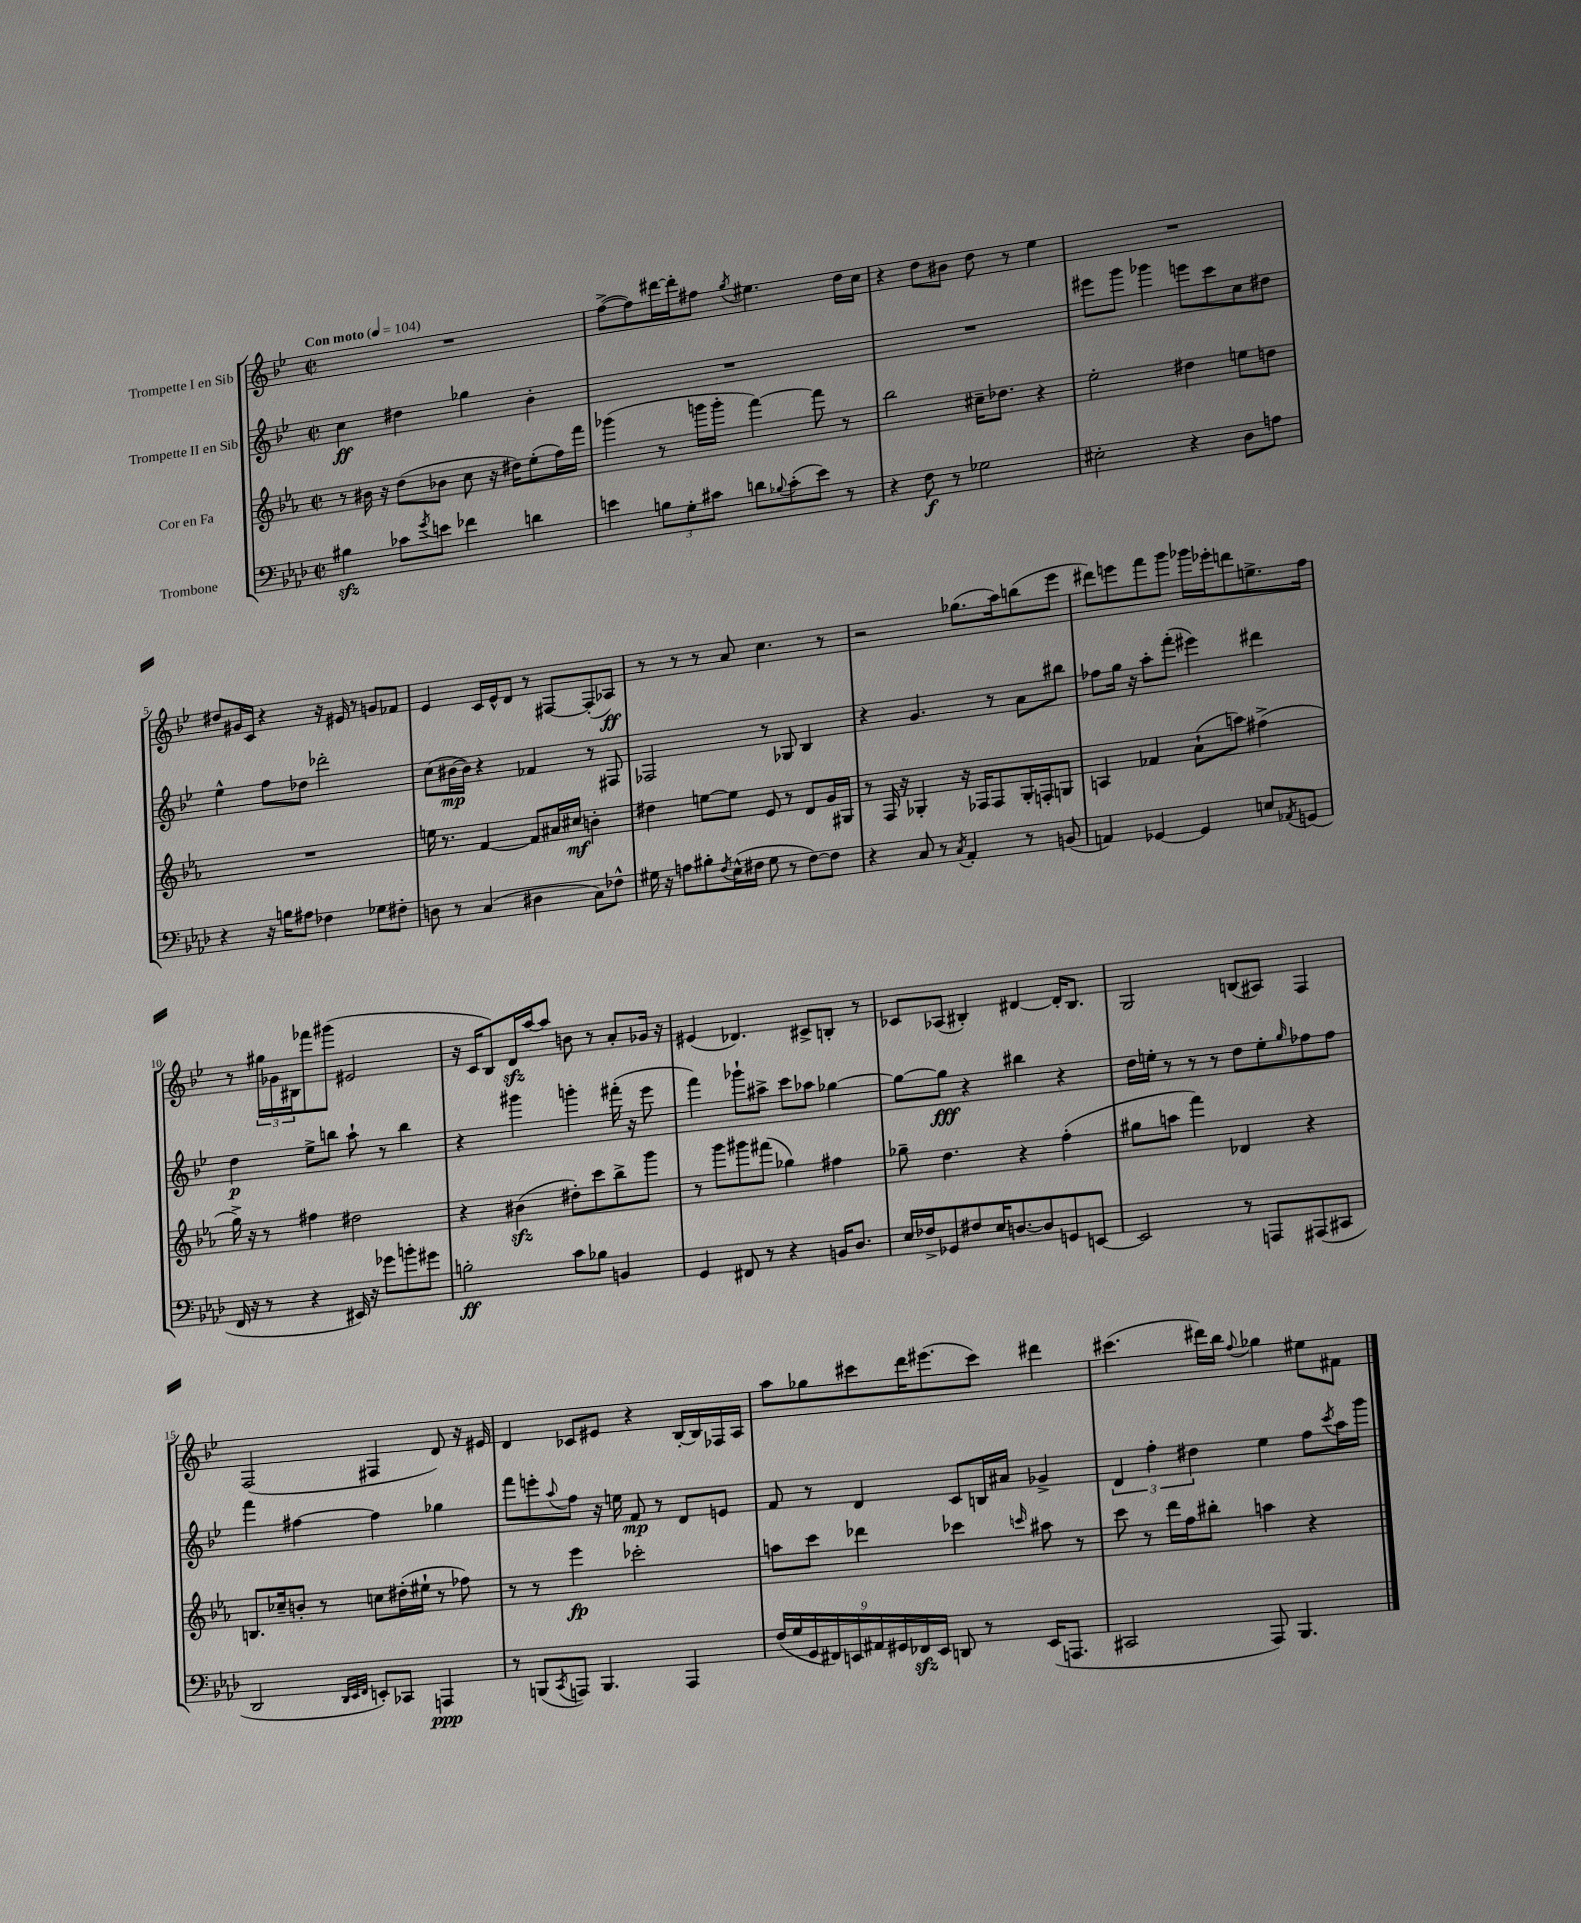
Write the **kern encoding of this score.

**kern	**dynam	**kern	**dynam	**kern	**dynam	**kern	**dynam
*part4	*part4	*part3	*part3	*part2	*part2	*part1	*part1
*staff4	*staff4	*staff3	*staff3	*staff2	*staff2	*staff1	*staff1
*I"Trombone	*	*I"Cor en Fa	*	*I"Trompette II en Sib	*	*I"Trompette I en Sib	*
*clefF4	*	*clefG2	*	*clefG2	*	*clefG2	*
*k[b-e-a-d-]	*	*k[b-e-a-]	*	*k[b-e-]	*	*k[b-e-]	*
*M2/2	*	*M2/2	*	*M2/2	*	*M2/2	*
*met(c|)	*	*met(c|)	*	*met(c|)	*	*met(c|)	*
*MM104	*	*MM104	*	*MM104	*	*MM104	*
=1	=1	=1	=1	=1	=1	=1	=1
!	!	!	!	!	!	!LO:TX:a:B:t=Con moto	!
4B#Xzz\	.	8r	.	4cc\	ff	1r	.
.	.	16b#X\	.	.	.	.	.
.	.	16r	.	.	.	.	.
8c-X\L	.	(8dd\L	.	4dd#X\	.	.	.
8qg/	.	.	.	.	.	.	.
8en\J	.	8b-X\J	.	.	.	.	.
4f-X\	.	8cc\	.	4gg-X\	.	.	.
.	.	16r	.	.	.	.	.
.	.	16dd#X\KL)	.	.	.	.	.
4dn\	.	(8ee-'\	.	4b-'\	.	.	.
.	.	16ff\L)	.	.	.	.	.
.	.	16fff\JJ	.	.	.	.	.
=2	=2	=2	=2	=2	=2	=2	=2
4en\	.	(4ggg-X\	.	1r	.	([8ff^\L	.
.	.	.	.	.	.	8ff\])	.
12Bn\L	.	8r	.	.	.	[16ddd#X\L	.
.	.	.	.	.	.	16ddd#'\J]	.
12G'\	.	.	.	.	.	.	.
.	.	16gggn\LL	.	.	.	8ff#X\J	.
12c#X\J	.	.	.	.	.	.	.
.	.	16ggg'\JJ	.	.	.	.	.
.	.	.	.	.	.	8qgg/	.
8dn\L	.	[4fff\)	.	.	.	4.ee#X\	.
8qqB-X/	.	.	.	.	.	.	.
(8c#'\	.	.	.	.	.	.	.
8e\J)	.	8fff\]	.	.	.	.	.
8r	.	8r	.	.	.	16dd\LL	.
.	.	.	.	.	.	16cc\JJ	.
=3	=3	=3	=3	=3	=3	=3	=3
4r	.	2bb-\	.	1r	.	4r	.
8F\	f	.	.	.	.	8dd\L	.
8r	.	.	.	.	.	8b#X\J	.
2G-X\	.	16cc#X~\KL	.	.	.	8dd\	.
.	.	8.dd-X\J	.	.	.	.	.
.	.	.	.	.	.	8r	.
.	.	4r	.	.	.	4ee-\	.
=4	=4	=4	=4	=4	=4	=4	=4
2E#X'\	.	2ee-'\	.	8eee#X\L	.	1r	.
.	.	.	.	8ggg\J	.	.	.
.	.	.	.	4ggg-X\	.	.	.
4r	.	4dd#X\	.	8eeen\L	.	.	.
.	.	.	.	8ccc\	.	.	.
8D-\L	.	8een\L	.	8cc\	.	.	.
8An\J	.	8ddn\J	.	8dd#X\J	.	.	.
!!LO:LB:g=z
=5	=5	=5	=5	=5	=5	=5	=5
4r	.	1r	.	4ee-^^\	.	8dd#X/L	.
.	.	.	.	.	.	16g#X/L	.
.	.	.	.	.	.	16c/JJ	.
16r	.	.	.	8ff\L	.	4r	.
16Bn\KL	.	.	.	.	.	.	.
8A#X\J	.	.	.	8dd-X\J	.	.	.
4F-X\	.	.	.	2ddd-X'\	.	16r	.
.	.	.	.	.	.	16e#X/	.
.	.	.	.	.	.	8r	.
8G-X\L	.	.	.	.	.	8gn/L	.
8F#X'\J	.	.	.	.	.	8f-X/J	.
=6	=6	=6	=6	=6	=6	=6	=6
8Dn\	.	16een\	.	(8cc\L	.	4e-/	.
.	.	8.r	.	.	.	.	.
8r	.	.	.	[16b#X\L	mp	.	.
.	.	.	.	16b#\JJ])	.	.	.
(4C/	.	[4f/	.	4r	.	16c/LL	.
.	.	.	.	.	.	16e-^^/J	.
.	.	.	.	.	.	8d/J	.
4D#X\	.	8f/L]	.	4f-X/	.	8r	.
.	.	16a#X/L	.	.	.	[8F#X/L	.
.	.	16cc#X/JJ	mf	.	.	.	.
8C\L)	.	4bn'\	.	8r	.	(8F#'/]	.
8F-X^^\J	.	.	.	8F#X/	.	8A-X/J)	ff
=7	=7	=7	=7	=7	=7	=7	=7
16G#X\	.	4dd#X\	.	2F-X/	.	8r	.
16r	.	.	.	.	.	.	.
8An\L	.	.	.	.	.	8r	.
8B#X'\	.	[8een\L	.	.	.	8r	.
8qF/	.	.	.	.	.	.	.
(16E-^^\L	.	8ee\J]	.	.	.	8a/	.
16F#X\JJ	.	.	.	.	.	.	.
8G#\	.	8e-/	.	8r	.	4.cc\	.
8r	.	8r	.	8G-X/	.	.	.
[8F#\L)	.	8d/L	.	4B-/	.	.	.
8F#\J]	.	16g/L	.	.	.	8r	.
.	.	16G#X/JJ	.	.	.	.	.
=8	=8	=8	=8	=8	=8	=8	=8
4r	.	8r	.	4r	.	2r	.
.	.	16F/	.	.	.	.	.
.	.	16r	.	.	.	.	.
8C/	.	4G-X'/	.	4.g/	.	.	.
8r	.	.	.	.	.	.	.
8qC/	.	.	.	.	.	.	.
4AA-'/	.	16r	.	.	.	(8.gg-X\L	.
.	.	16F-X/KL	.	.	.	.	.
.	.	8F-/	.	8r	.	.	.
.	.	.	.	.	.	16aa\k)	.
8r	.	16G-'/L	.	8a\L	.	(8bbn\	.
.	.	16Fn'/J	.	.	.	.	.
(8BBn/	.	8Gn/J	.	8bb#X\J	.	8eee-\J	.
=9	=9	=9	=9	=9	=9	=9	=9
4AAn/)	.	4An/	.	8ff-X\L	.	8ddd#X\L)	.
.	.	.	.	16gg\Jk	.	8eeen\	.
.	.	.	.	16r	.	.	.
[4GG-X/	.	4f-X/	.	8aa'\L	.	8fff\	.
.	.	.	.	(8fff'\J	.	8ggg\J	.
4GG-/]	.	(8a-`\L	.	4eee#X\)	.	16ggg-X\LL	.
.	.	.	.	.	.	16eee-X'\J	.
.	.	8aan\J)	.	.	.	8dddn\	.
8En/L	.	(4ff#X^\	.	4ddd#X\	.	8.een^\	.
8qAA-X/	.	.	.	.	.	.	.
(8GGn/J	.	.	.	.	.	.	.
.	.	.	.	.	.	16ff\Jk	.
!!LO:LB:g=z
=10	=10	=10	=10	=10	=10	=10	=10
16FF/	.	16gg^\)	.	4dd\	p	8r	.
16r	.	16r	.	.	.	.	.
8r	.	8r	.	.	.	24gg#X\LL	.
.	.	.	.	.	.	24g-X\	.
.	.	.	.	.	.	24B#X\J	.
4r	.	4ff#X\	.	8ee-^\L	.	8fff-X\	.
.	.	.	.	8bbn\J	.	(8ggg#X\J	.
16EE#X/)	.	2dd#X\	.	8aa`\	.	2e#X/	.
16r	.	.	.	.	.	.	.
8g-X\L	.	.	.	8r	.	.	.
8bn'\	.	.	.	4bb\	.	.	.
8g#X\J	.	.	.	.	.	.	.
=11	=11	=11	=11	=11	=11	=11	=11
2Bn'\	ff	4r	.	4r	.	16r	.
.	.	.	.	.	.	16c/KL	.
.	.	.	.	.	.	8B-/)	.
.	.	(4b#Xzz\	.	4ggg#X\	.	16dzz/L	.
.	.	.	.	.	.	[16aa/J	.
.	.	.	.	.	.	8aa/J]	.
8c\L	.	8dd#X'\L)	.	4gggn'\	.	8bn\	.
8B-X\J	.	8ccc\	.	.	.	8r	.
4BBn/	.	8bb-^\	.	(16fff#X'\	.	8a'/L	.
.	.	.	.	16r	.	.	.
.	.	8ggg\J	.	8eee-\	.	16g-X/Jk	.
.	.	.	.	.	.	16r	.
=12	=12	=12	=12	=12	=12	=12	=12
4GG/	.	8r	.	4fff\)	.	(4e#X/	.
.	.	8ggg\L	.	.	.	.	.
8FF#X/	.	8ggg#X\	.	8ggg-X`\L	.	4.d-X/)	.
8r	.	(8fff#X\J	.	8aa#X^\J	.	.	.
4r	.	4gg-X\)	.	8ccc\L	.	.	.
.	.	.	.	8aa-X\J	.	8c#X^/L	.
16BBn/KL	.	4ff#X\	.	[4gg-X\	.	8Bn'/J	.
8.D-/J	.	.	.	.	.	.	.
.	.	.	.	.	.	8r	.
=13	=13	=13	=13	=13	=13	=13	=13
16E-/LL	.	8gg-X~\	.	8gg-\L_	.	8c-X/L	.
16F-X^/J	.	.	.	.	.	.	.
8GG-X/	.	4.dd\	.	8gg-\J]	fff	(8A-X/J	.
8F#X/	.	.	.	4r	.	4B#X'/)	.
16E-/K	.	.	.	.	.	.	.
[8.Dn/	.	.	.	.	.	.	.
.	.	4r	.	4bb#X\	.	[4d#X/	.
8D/]	.	.	.	.	.	.	.
8GGn/	.	(4ff'\	.	4r	.	16d#'/KL]	.
.	.	.	.	.	.	8.B#/J	.
[8EEn/J	.	.	.	.	.	.	.
=14	=14	=14	=14	=14	=14	=14	=14
2EE/]	.	8gg#X\L	.	16dd\LL	.	2G/	.
.	.	.	.	16een'\JJ	.	.	.
.	.	8aan\J	.	8r	.	.	.
.	.	4fff\)	.	8r	.	.	.
.	.	.	.	8r	.	.	.
8r	.	4d-X/	.	8dd\L	.	(8Bn/L	.
8AAAn/L	.	.	.	8ee'\	.	8A#X/J)	.
.	.	.	.	16qqgg/	.	.	.
(8AAA#X/	.	4r	.	8ff-X\	.	4F/	.
8CC#X/J	.	.	.	8ff-\J	.	.	.
!!LO:LB:g=z
=15	=15	=15	=15	=15	=15	=15	=15
2DD-/	.	8.Bn/L	.	4fff\	.	(2F/	.
.	.	16cc-X~/k	.	.	.	.	.
.	.	8bn'/J	.	[4ff#X\	.	.	.
.	.	8r	.	.	.	.	.
32qqDD-/LLL	.	.	.	.	.	.	.
32qqEE-/	.	.	.	.	.	.	.
32qqFF/JJJ	.	.	.	.	.	.	.
8EEn'/L)	.	8ccn\L	.	4ff#\]	.	4F#X/	.
8CC-X/J	.	(16dd#X'\L	.	.	.	.	.
.	.	16ee#X`\JJ	.	.	.	.	.
4AAAn/	ppp	8r	.	4gg-X\	.	8d/)	.
.	.	8ff-X\)	.	.	.	16r	.
.	.	.	.	.	.	16e#X/	.
=16	=16	=16	=16	=16	=16	=16	=16
8r	.	8r	.	8fff\L	.	4d/	.
(8BBBn/L	.	8r	.	8eeen'\	.	.	.
8qCC/	.	.	.	8qqaa/	.	.	.
8AAAn/J)	.	4eee-\	fp	8ff\J	.	8c-X/L	.
4.BBB/	.	.	.	16r	.	8e#X/J	.
.	.	.	.	16een\	.	.	.
.	.	2ccc-X'\	.	8f/	mp	4r	.
.	.	.	.	8r	.	.	.
4AAA/	.	.	.	8d/L	.	[16B-'/LL	.
.	.	.	.	.	.	16B-/]	.
.	.	.	.	8en/J	.	16F-X/	.
.	.	.	.	.	.	16A/JJ	.
=17	=17	=17	=17	=17	=17	=17	=17
(18F/LL	.	8aan\L	.	8f/	.	8aa\L	.
18G/	.	.	.	.	.	.	.
18GG/	.	.	.	.	.	.	.
.	.	8ccc\J	.	8r	.	8gg-X\	.
18FF#X/)	.	.	.	.	.	.	.
18EEn/	.	.	.	.	.	.	.
.	.	4ddd-X\	.	4d/	.	8ccc#X\	.
18AA#X/	.	.	.	.	.	.	.
18GG#X/	.	.	.	.	.	.	.
.	.	.	.	.	.	16ddd\K	.
18FF-Xzz/	.	.	.	.	.	.	.
.	.	.	.	.	.	(8.eee#X\	.
18EE/JJ	.	.	.	.	.	.	.
8DDn/	.	4ccc-X\	.	8c/L	.	.	.
8r	.	.	.	16Bn/L	.	8ccc#\J)	.
.	.	.	.	16a#X/JJ	.	.	.
.	.	16qqcccn/	.	.	.	.	.
(16EE/KL	.	8aa#X\	.	4g-X^/	.	4ddd#X\	.
8.AAAn/J	.	.	.	.	.	.	.
.	.	8r	.	.	.	.	.
=18	=18	=18	=18	=18	=18	=18	=18
2CC#X/	.	8ccc\	.	6d/	.	(4.ccc#X\	.
.	.	8r	.	.	.	.	.
.	.	.	.	6ff'\	.	.	.
.	.	16ddd\LL	.	.	.	.	.
.	.	16ff\J	.	.	.	.	.
.	.	.	.	6dd#X\	.	.	.
.	.	8bb#X'\J	.	.	.	16ddd#X\LL)	.
.	.	.	.	.	.	16bb-\JJ	.
.	.	.	.	.	.	8qqff/	.
8AAA-/)	.	4aan\	.	4ee-\	.	4gg-X\	.
4.BBB-/	.	.	.	.	.	.	.
.	.	4r	.	8ff\L	.	8ee#X\L	.
.	.	.	.	8qccc/	.	.	.
.	.	.	.	16aa\L	.	8f#X\J	.
.	.	.	.	16ggg\JJ	.	.	.
==	==	==	==	==	==	==	==
*-	*-	*-	*-	*-	*-	*-	*-
